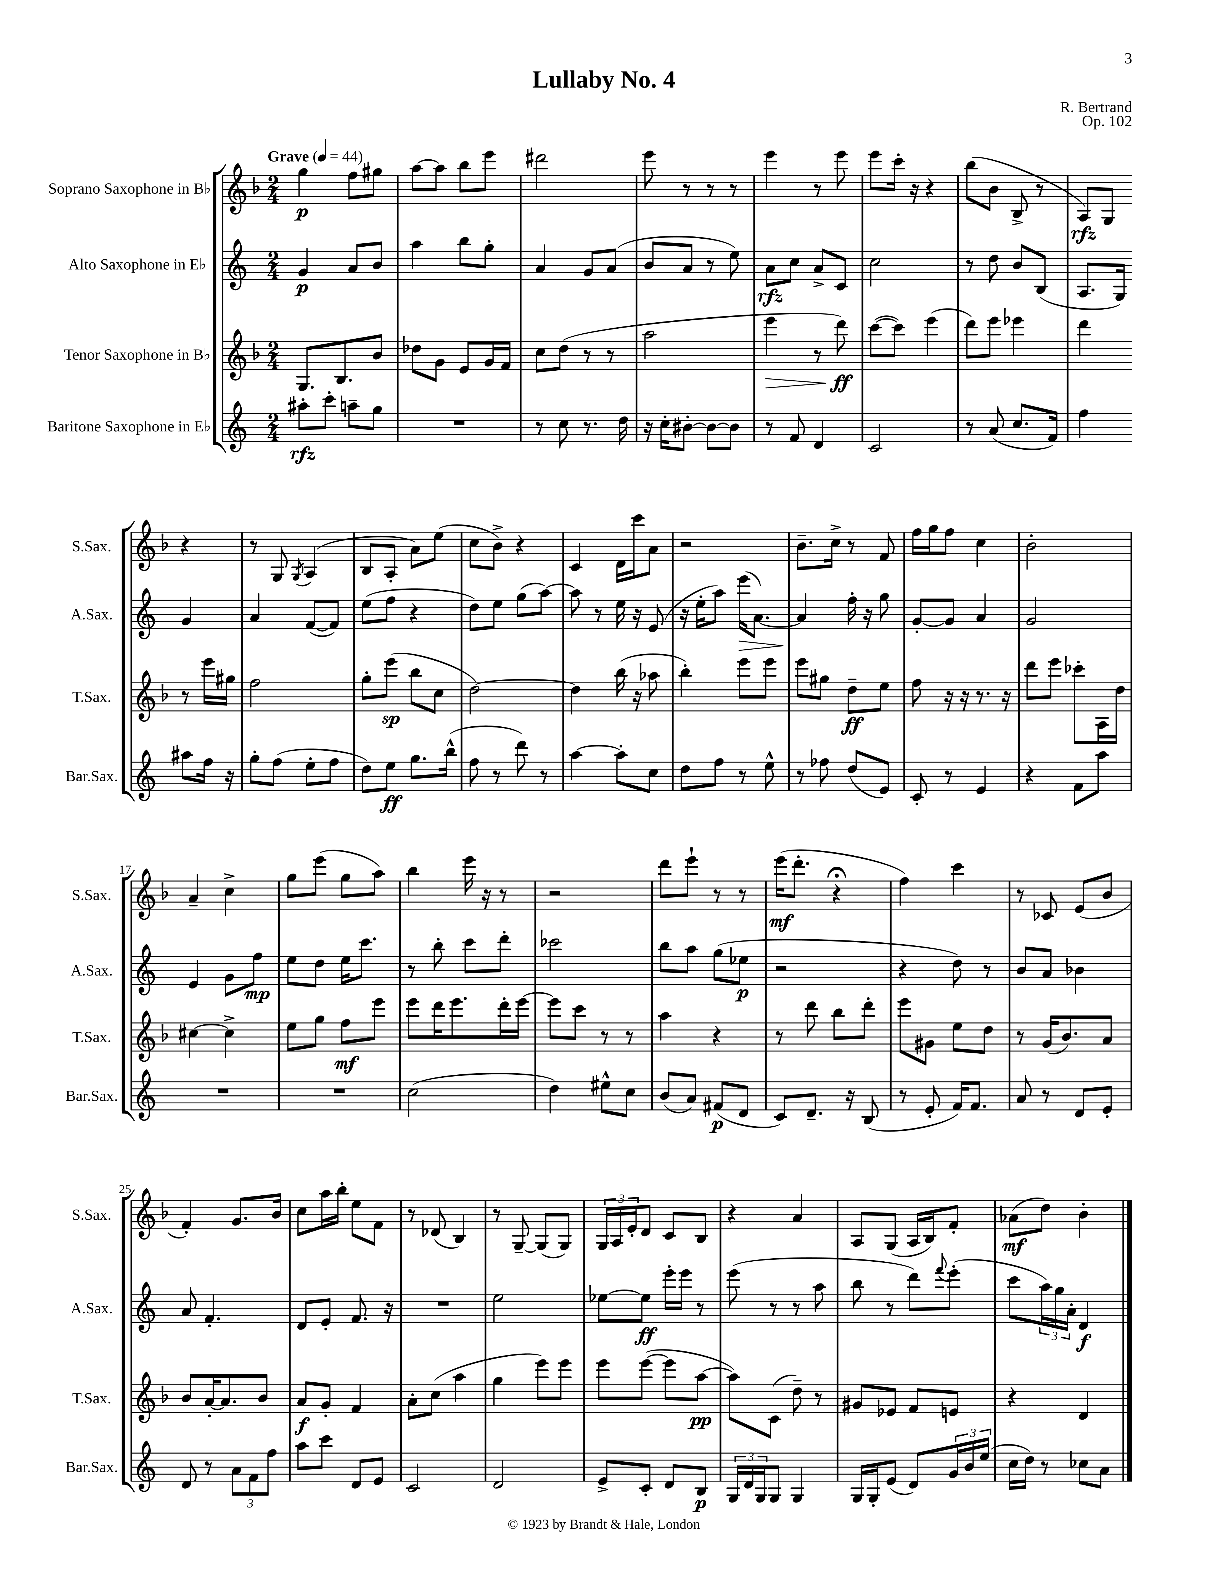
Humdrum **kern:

**kern	**kern	**kern	**kern
*staff4	*staff3	*staff2	*staff1
*clefG2	*clefG2	*clefG2	*clefG2
*k[]	*k[b-]	*k[]	*k[b-]
*M2/4	*M2/4	*M2/4	*M2/4
*MM44	*MM44	*MM44	*MM44
8aa#'	8.G	4g	4gg
8ccc'	.	.	.
.	8.B-	.	.
8aa~	.	8a	8ff
8gg	8b-	8b	8gg#
=	=	=	=
2r	8dd-	4aa	[8aa
.	8g	.	8aa]
.	8e	8bb	8bb-
.	16g	8gg'	8eee
.	16f	.	.
=	=	=	=
8r	8cc	4a	2ddd#
8cc	(8dd	.	.
8.r	8r	8g	.
.	8r	(8a	.
16dd	.	.	.
=	=	=	=
16r	2aa	8b	8eee
16cc'	.	.	.
[8b#'	.	8a	8r
8b#_	.	8r	8r
8b#]	.	8ee)	8r
=	=	=	=
8r	4eee	8a	4eee
8f	.	8cc	.
4d	8r	8a^	8r
.	8ddd)	8c	8eee
=	=	=	=
2c	([8ccc	2cc	8eee
.	8ccc])	.	16ccc'
.	.	.	16r
.	(4eee	.	4r
=	=	=	=
8r	8ddd)	8r	(8bb-
(8a	8eee	8dd	8b-
8.cc	4eee-	8b	8B-^
.	.	(8B	8r
16f)	.	.	.
=	=	=	=
4ff	4ddd	8.A	8A)
.	.	.	8G
.	.	16G)	.
8aa#	8r	4g	4r
16ff	16eee	.	.
16r	16gg#	.	.
=	=	=	=
8gg'	2ff	4a	8r
(8ff	.	.	8G
.	.	.	8qG
8ee'	.	([8f	(4A
8ff	.	8f])	.
=	=	=	=
8dd)	8gg'	(8ee	8B-
8ee	(8eee	8ff	8A'
8.gg	8bb-	4r	8a)
.	8cc	.	(8ee
(16bb^^	.	.	.
=	=	=	=
8ff	[2dd)	8dd)	8cc
8r	.	8ee	8b-^)
8ddd)	.	(8gg	4r
8r	.	[8aa)	.
=	=	=	=
[4aa	4dd]	8aa]	4c
.	.	8r	.
8aa']	(16bb-	16ee	16d
.	16r	16r	16ccc
8cc	8aa-	(8e	8a
=	=	=	=
8dd	4bb-')	16r	2r
.	.	16ee'	.
8ff	.	8aa)	.
8r	8eee	(16eee	.
.	.	[8.a)	.
8ee^^	8eee	.	.
=	=	=	=
8r	8eee	4a]	8.b-~
8ff-	8gg#	.	.
.	.	.	16cc^
(8dd	8dd~	16ff'	8r
.	.	16r	.
8e)	8ee	8gg	8f
=	=	=	=
8c'	8ff	[8g'	16ff
.	.	.	16gg
8r	16r	8g]	8ff
.	16r	.	.
4e	8.r	4a	4cc
.	16r	.	.
=	=	=	=
4r	8ddd	2g	2b-'
.	8eee	.	.
8f	8ccc-'	.	.
8aa	16A	.	.
.	16dd	.	.
=	=	=	=
2r	[4cc#	4e	4a~
.	4cc#^]	8g	4cc^
.	.	8ff	.
=	=	=	=
2r	8ee	8ee	8gg
.	8gg	8dd	(8eee
.	8ff	16ee	8gg
.	.	8.ccc	.
.	8eee	.	8aa)
=	=	=	=
(2cc	8eee	8r	4bb-
.	16ddd	8bb'	.
.	8.eee	.	.
.	.	8ccc	16eee
.	.	.	16r
.	16ddd'	8ddd'	8r
.	[16eee	.	.
=	=	=	=
4dd)	8eee]	2ccc-	2r
.	8ccc	.	.
8ee#^^	8r	.	.
8cc	8r	.	.
=	=	=	=
(8b	4aa	8bb	8ddd
8a)	.	8aa	8eee`
(8f#	4r	(8gg	8r
8d	.	8ee-	8r
=	=	=	=
8c)	8r	2r	(16eee
.	.	.	8.ddd'
8.d~	8ddd	.	.
.	8bb-	.	4r;
16r	.	.	.
(8B	8ddd'	.	.
=	=	=	=
8r	8eee	4r	4ff)
8e'	8g#	.	.
16f)	8ee	8dd)	4ccc
8.f	.	.	.
.	8dd	8r	.
=	=	=	=
8a	8r	8b	8r
8r	(16g	8a	8c-
.	8.b-)	.	.
8d	.	4b-	(8e
8e'	8a	.	8b-
=	=	=	=
8d	8b-	8a	4f')
8r	[16a'	4.f'	.
.	8.a]	.	.
12a	.	.	8.g
12f	.	.	.
.	8b-	.	.
12ff	.	.	.
.	.	.	16b-
=	=	=	=
8aa	8a	8d	8cc
8ccc	8g'	8e'	16aa
.	.	.	16bb-'
8d	4f	8.f	8ee
8e	.	.	8f
.	.	16r	.
=	=	=	=
2c	8a'	2r	8r
.	(8cc	.	(8d-
.	4aa	.	4B-)
=	=	=	=
2d	4gg	2ee	8r
.	.	.	[8G~
.	8eee)	.	(8G]
.	8eee	.	8G)
=	=	=	=
8e^	8eee	[8ee-	24G
.	.	.	24A
.	.	.	24e'
8c'	([8eee	8ee-]	8d
8d	8eee]	16eee'	8c
.	.	16eee	.
8B	[8aa	8r	8B-
=	=	=	=
24G	8aa])	(8eee	4r
24d	.	.	.
24G	.	.	.
8G	(8c	8r	.
4G	8dd~)	8r	4a
.	8r	8aa	.
=	=	=	=
16G	8g#	8bb	8A
16G'	.	.	.
(8e	8e-	8r	(8G
8d)	8f	8ddd)	16A
.	.	.	16B-)
.	.	8qqfff	.
24g	8e	(8eee'	8f'
24b	.	.	.
(24ee	.	.	.
=	=	=	=
16cc	4r	8ccc	(8a-
16dd)	.	.	.
8r	.	24aa)	8dd)
.	.	24gg	.
.	.	24a'	.
8cc-	4d	4d	4b-'
8a	.	.	.
==	==	==	==
*-	*-	*-	*-
